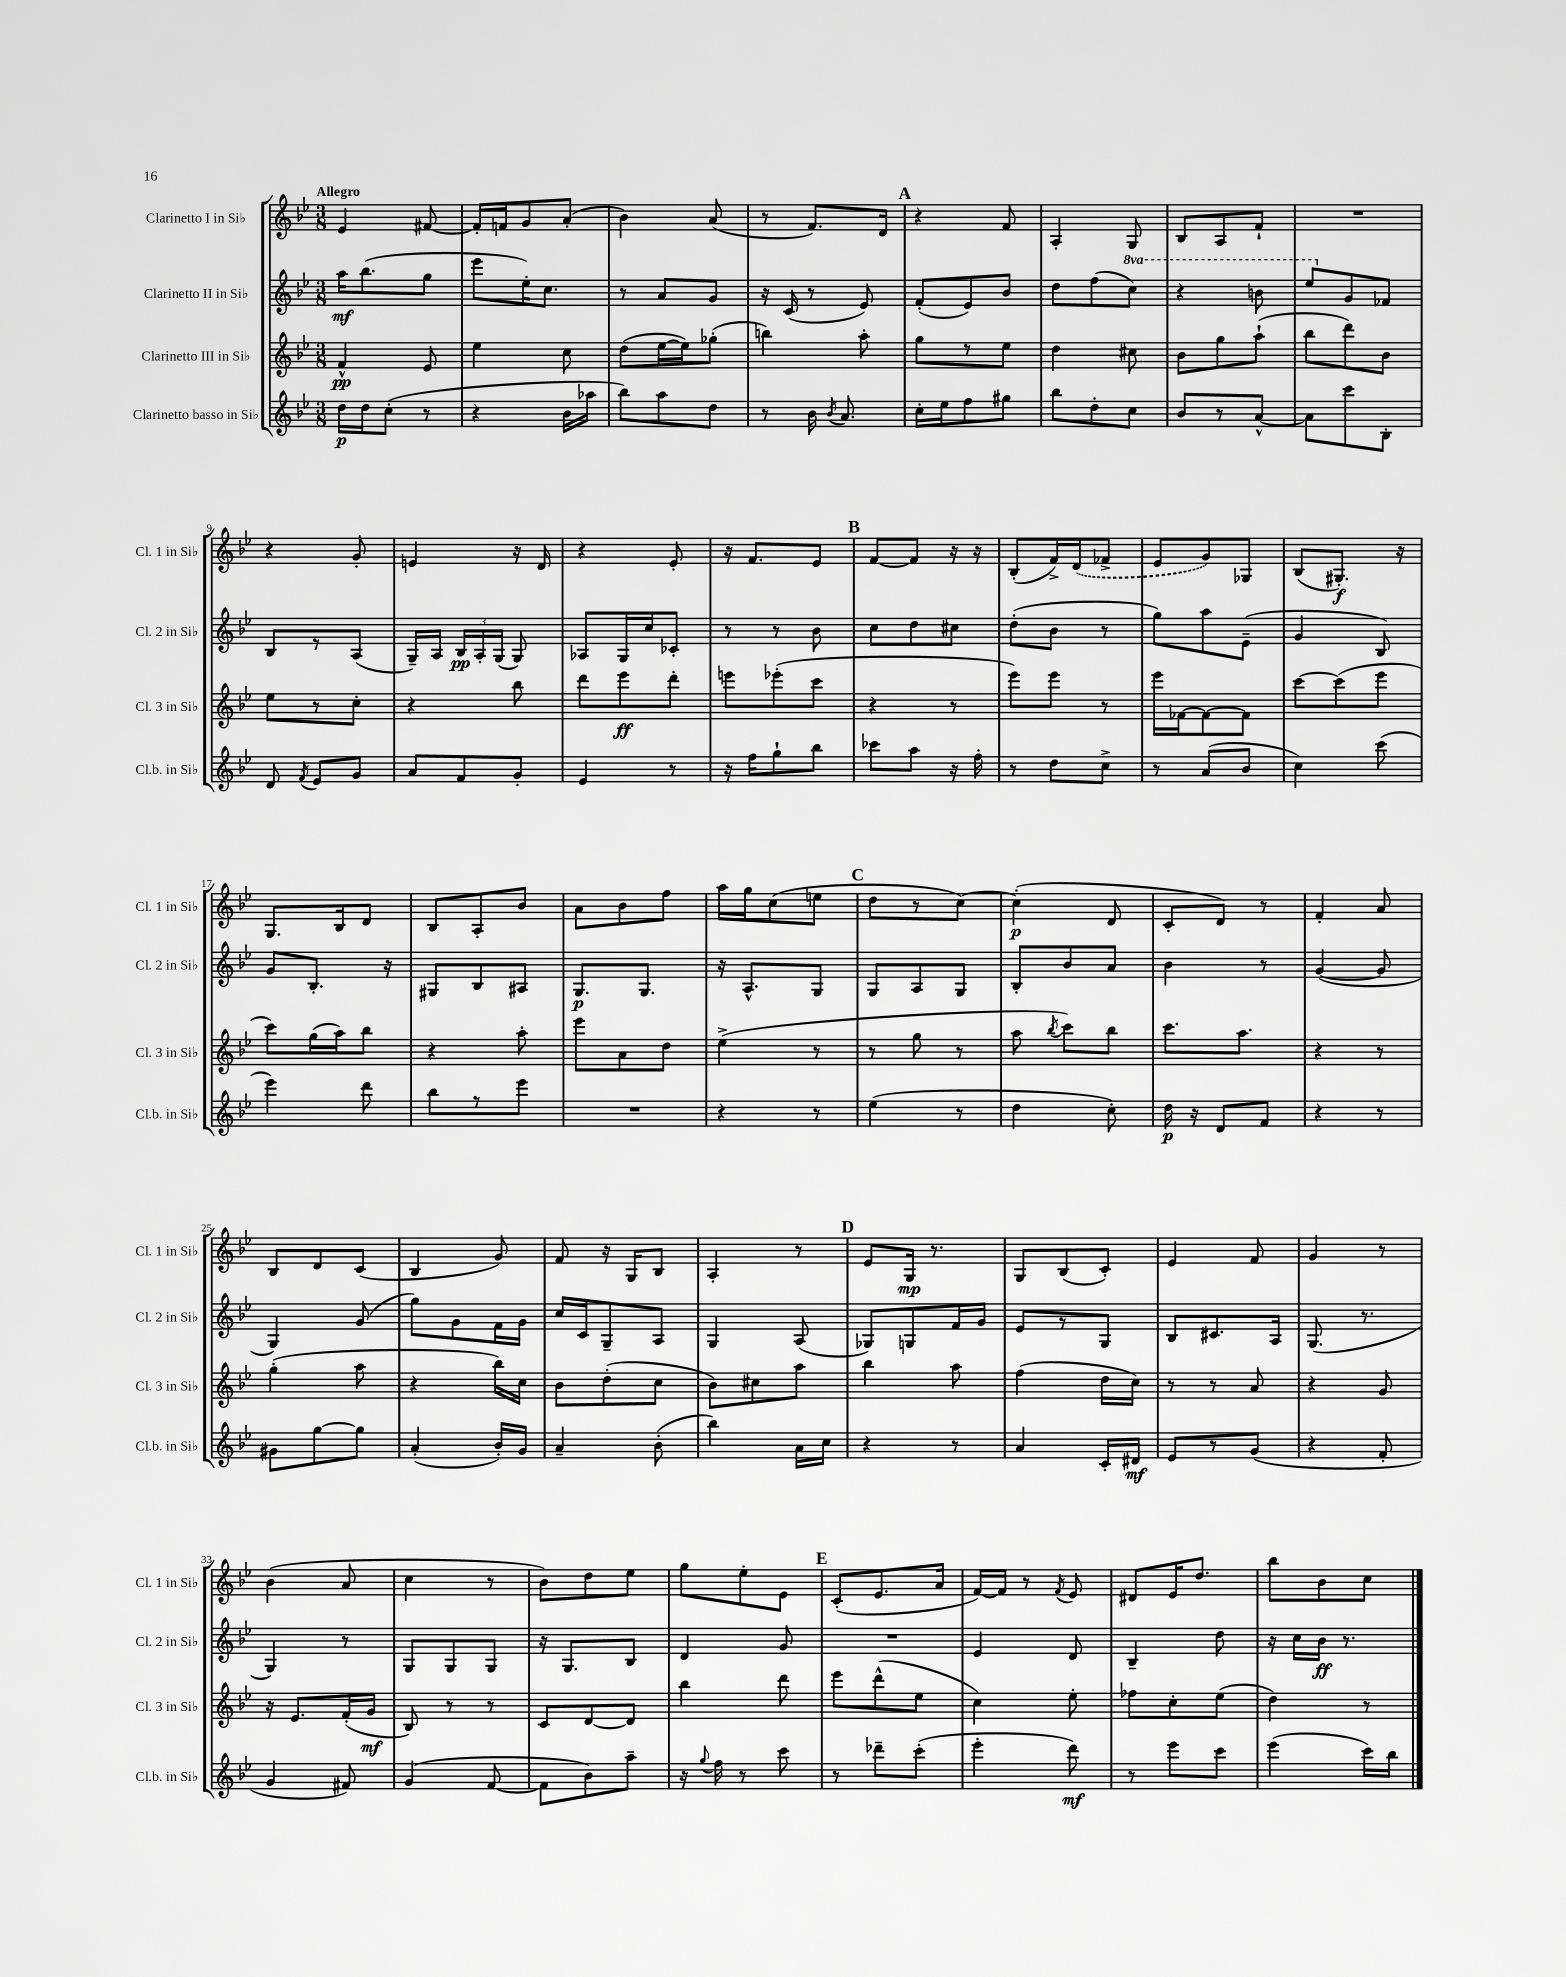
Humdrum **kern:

**kern	**kern	**kern	**kern
*staff4	*staff3	*staff2	*staff1
*clefG2	*clefG2	*clefG2	*clefG2
*k[b-e-]	*k[b-e-]	*k[b-e-]	*k[b-e-]
*M3/8	*M3/8	*M3/8	*M3/8
16dd	4f^^	16aa	4e-
16dd	.	(8.bb-	.
(8cc'	.	.	.
8r	8e-	8gg	[8f#
=	=	=	=
4r	4ee-	8eee-	16f#']
.	.	.	16f
.	.	16ee-')	8g
.	.	8.cc	.
16b-	8cc	.	(8a'
16aa-	.	.	.
=	=	=	=
8bb-)	(8dd	8r	4b-)
8aa	[16ee-	8a	.
.	16ee-])	.	.
8dd	(8gg-'	8g	(8a
=	=	=	=
8r	4bb)	16r	8r
.	.	(16c	.
16b-	.	8r	8.f)
8qb-	.	.	.
8.a	.	.	.
.	8aa'	8e-)	.
.	.	.	16d
=	=	=	=
16cc'	8gg	(8f'	4r
16ee-	.	.	.
8ff	8r	8e-)	.
8gg#	8ee-	8b-	8f
=	=	=	=
8bb-	4dd	8dd	4A'
8dd'	.	(8ff	.
8cc	8cc#	8ccc)	8G
=	=	=	=
8b-	8b-	4r	8B-
8r	8gg	.	8A
[8a^^	(8aa`	8bb	8f`
=	=	=	=
8a]	8bb-	8eee-	4.r
8ccc	8ddd)	8g	.
8B-'	8b-	8f-	.
=	=	=	=
8d	8ee-	8B-	4r
8qf	.	.	.
8e-	8r	8r	.
8g	8cc'	(8A	8g'
=	=	=	=
8a	4r	16G~)	4e
.	.	16A	.
8f	.	24B-	.
.	.	24A'	.
.	.	(24G	.
8g'	8bb-	8G)	16r
.	.	.	16d
=	=	=	=
4e-	8ddd	8A-	4r
.	8eee-	16G	.
.	.	16cc	.
8r	8ddd'	8c-'	8e-'
=	=	=	=
16r	8eee	8r	16r
16ff	.	.	8.f
8gg`	(8eee-'	8r	.
8bb-	8ccc	8b-	8e-
=	=	=	=
8ccc-	4r	8cc	[8f
8aa	.	8dd	8f]
16r	8r	8cc#	16r
16ff'	.	.	16r
=	=	=	=
8r	8eee-)	(8dd'	(8B-'
8dd	8eee-	8b-	16f^)
.	.	.	(16d
8cc^	8r	8r	8f-^
=	=	=	=
8r	16eee-	8gg)	8e-
.	[16f-	.	.
(8a	8f-_	8aa	8g)
8b-	8f-]	(8e-~	8G-
=	=	=	=
4cc)	[8ccc	4g	(8B-
.	(8ccc]	.	8.G#')
(8ccc	8eee-	8B-)	.
.	.	.	16r
=	=	=	=
4eee-)	8ccc)	8g	8.G
.	(16gg	8.B-'	.
.	16aa)	.	16B-
8ddd	8bb-	.	8d
.	.	16r	.
=	=	=	=
8bb-	4r	8G#	8B-
8r	.	8B-	8A'
8eee-	8aa'	8A#	8b-
=	=	=	=
4.r	8eee-	8.G	8a
.	8a	.	8b-
.	.	8.G	.
.	8dd	.	8ff
=	=	=	=
4r	(4ee-^	16r	16aa
.	.	8.A^^	16gg
.	.	.	(8cc
8r	8r	8G	8ee
=	=	=	=
(4ee-	8r	8G	8dd
.	8gg	8A	8r
8r	8r	8G	[8cc)
=	=	=	=
4dd	8aa	8B-'	(4cc']
.	8qbb-	.	.
.	8ccc)	8b-	.
8cc')	8bb-	8a	8d
=	=	=	=
16dd	8.ccc	4b-	8c'
16r	.	.	.
8d	.	.	8d)
.	8.aa	.	.
8f	.	8r	8r
=	=	=	=
4r	4r	([4g	4f'
8r	8r	8g]	8a
=	=	=	=
8g#	(4gg'	4G)	8B-
[8gg	.	.	8d
8gg]	8aa	(8g	(8c
=	=	=	=
(4a'	4r	8gg)	4B-
.	.	8g	.
16b-')	16bb-)	16f	8g)
16g	16cc	16g	.
=	=	=	=
4a~	8b-	16cc	8f
.	.	16c	.
.	(8dd'	8G~	16r
.	.	.	16G
(8b-'	8cc	8A	8B-
=	=	=	=
4bb-)	8b-)	4G	4A'
.	8cc#	.	.
16a	8aa	(8A	8r
16cc	.	.	.
=	=	=	=
4r	4bb-	8G-)	8e-
.	.	8G	16G
.	.	.	8.r
8r	8aa	16f	.
.	.	16g	.
=	=	=	=
4a	(4ff	8e-	8G
.	.	8r	(8B-
16c'	16dd	8G	8c')
16d#	16cc)	.	.
=	=	=	=
8e-	8r	8B-	4e-
8r	8r	8.c#	.
(8g	8a	.	8f
.	.	16A	.
=	=	=	=
4r	4r	(8.G	4g
.	.	8.r	.
8f'	8g	.	8r
=	=	=	=
4g	16r	4G)	(4b-
.	8.e-	.	.
8f#)	(16f'	8r	8a
.	16g	.	.
=	=	=	=
(4g	8B-)	8G	4cc
.	8r	8G	.
[8f	8r	8G	8r
=	=	=	=
8f]	8c	16r	8b-)
.	.	8.G	.
8b-)	[8d	.	8dd
8aa~	8d]	8B-	8ee-
=	=	=	=
16r	4bb-	4d	8gg
8qqgg	.	.	.
16ff	.	.	.
8r	.	.	8ee-'
8ccc	8ddd	8g	8e-
=	=	=	=
8r	8eee-	4.r	(8c'
8ddd-~	(8ddd^^	.	8.e-
(8ccc'	8ee-	.	.
.	.	.	16a
=	=	=	=
4eee-'	4cc)	4e-	[16f)
.	.	.	16f]
.	.	.	8r
.	.	.	8qf
8ddd)	8ee-'	8d	8e-
=	=	=	=
8r	8ff-	4B-~	8d#
8eee-	8cc'	.	16e-
.	.	.	8.dd
8ccc	(8ee-	8dd	.
=	=	=	=
(4eee-	4dd)	16r	8bb-
.	.	16cc	.
.	.	16b-	8b-
.	.	8.r	.
16ccc)	8r	.	8cc
16bb-	.	.	.
==	==	==	==
*-	*-	*-	*-
